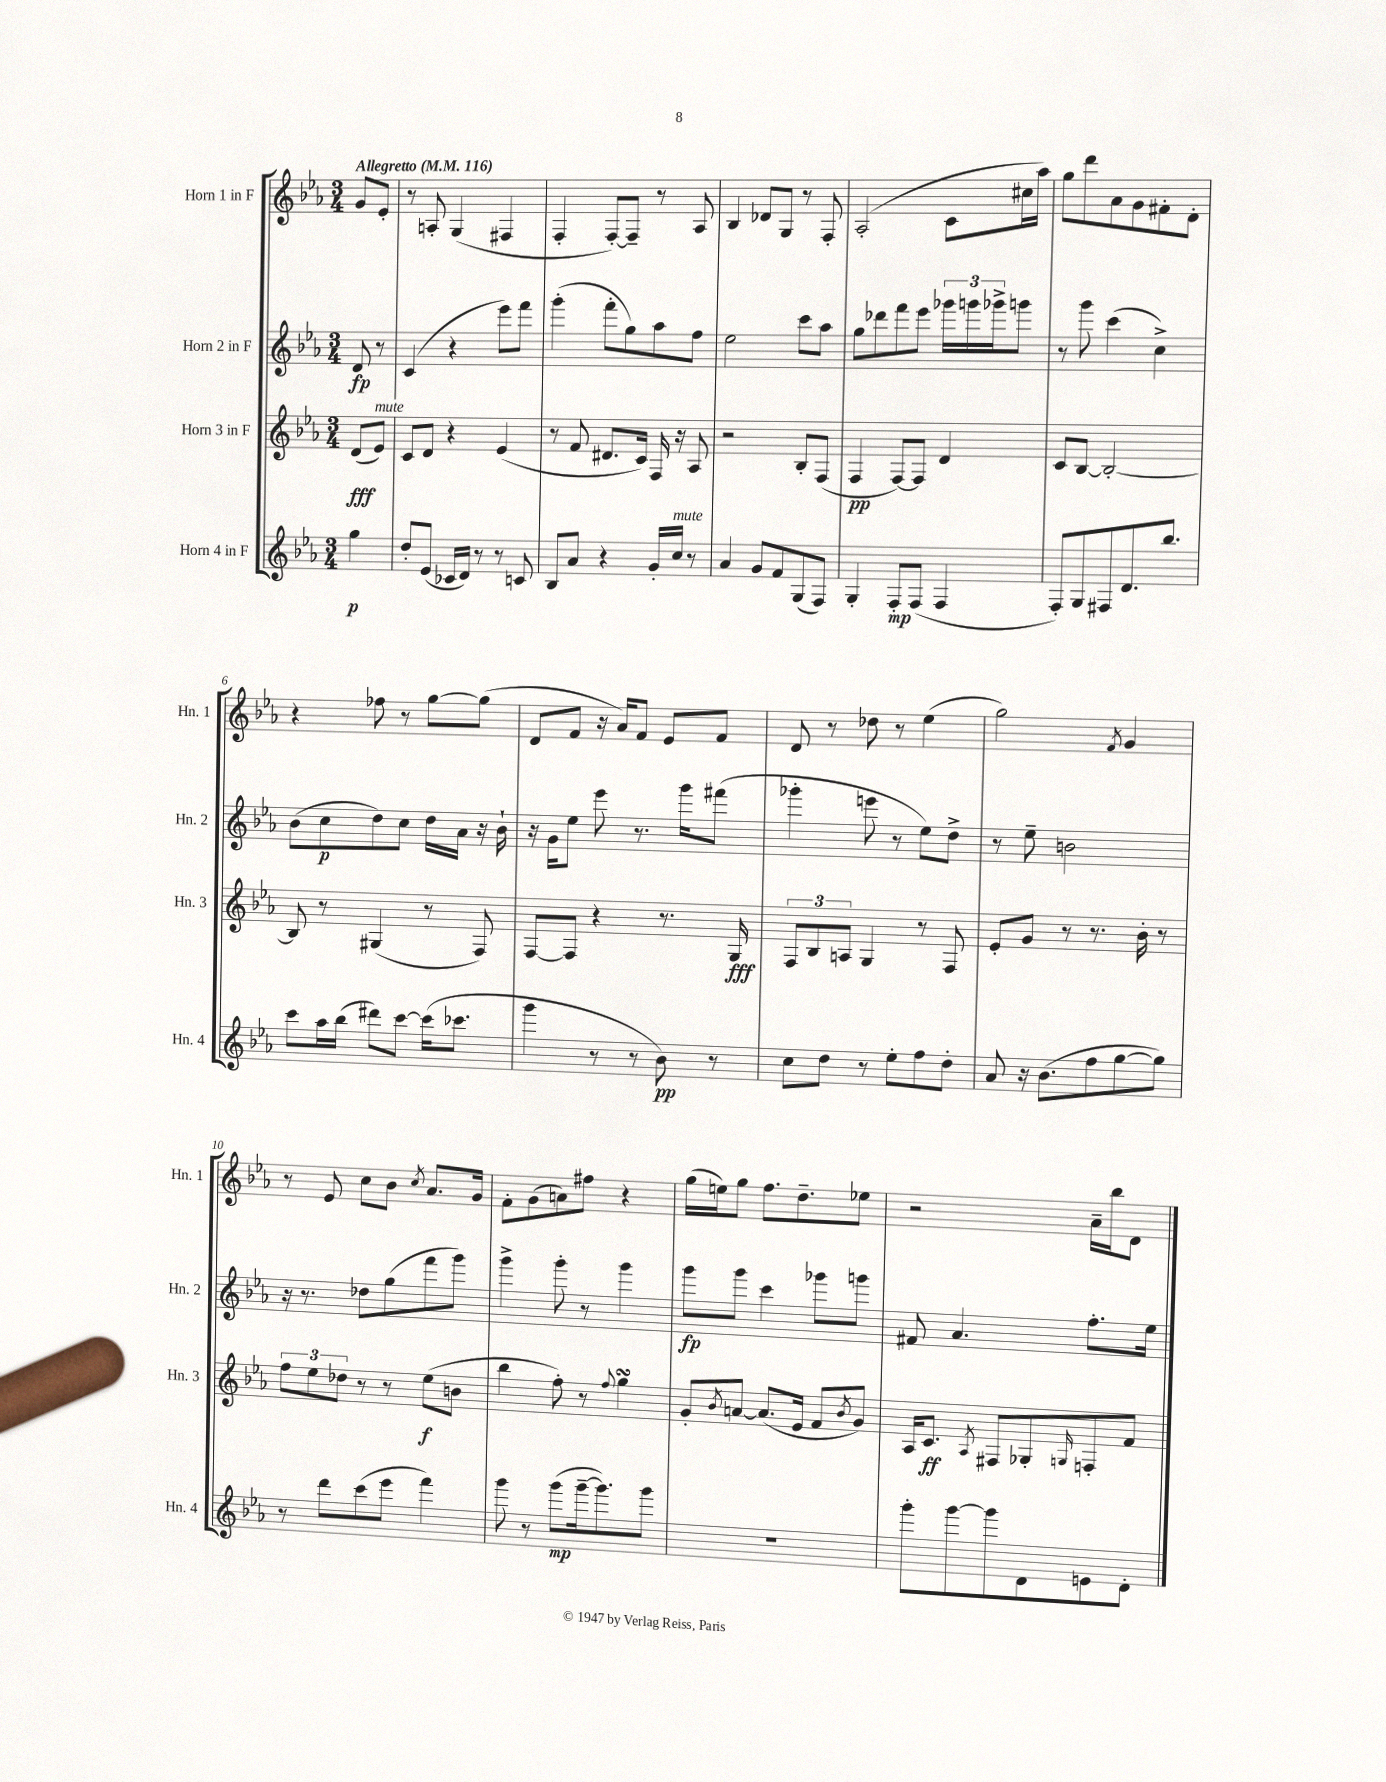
<<
\new StaffGroup <<
\new Staff = "s0" \with { instrumentName = "Horn 1 in F" shortInstrumentName = "Hn. 1" } {
    \clef treble \key ees \major \numericTimeSignature \time 3/4 \partial 4 \tempo "Allegretto" 4 = 116
    g'8 ees'8-. |
    r8 a8-. g4( fis4 |
    f4-. f8~-.) f8-- r8 aes8 |
    bes4 des'8 g8 r8 f8-. |
    aes2-.( c'8 cis''16 aes''16) |
    g''8 d'''8 aes'8 g'8 fis'8-. d'8-. |
    r4 fes''8 r8 g''8~ g''8( |
    d'8 f'8 r16 aes'16) f'8 ees'8 f'8 |
    d'8 r8 des''8 r8 ees''4( |
    g''2) \acciaccatura { f'8 } g'4 |
    r8 ees'8 c''8 bes'8 \acciaccatura { c''8 } aes'8. g'16 |
    f'8-. g'8( a'8) fis''8 r4 |
    g''16( e''16) g''8 f''8. d''8.-- ees''8 |
    r2 aes'16-- bes''16 d'8 \bar "|." |
}
\new Staff = "s1" \with { instrumentName = "Horn 2 in F" shortInstrumentName = "Hn. 2" } {
    \clef treble \key ees \major \numericTimeSignature \time 3/4 \partial 4
    d'8\fp r8 |
    c'4( r4 ees'''8) f'''8 |
    g'''4-.( f'''8-. g''8) aes''8 f''8 |
    ees''2 c'''8 aes''8 |
    g''8 des'''8 f'''8 ees'''8 \tuplet 3/2 { ges'''16 g'''16 ges'''16-> } g'''8 |
    r8 g'''8 c'''4( c''4->) |
    bes'8( c''8\p d''8) c''8 d''16 aes'16 r16 bes'16-! |
    r16 g'16 ees''8 ees'''8 r8. g'''16 fis'''8( |
    ges'''4-. e'''8 r8 ees''8) d''8-> |
    r8 ees''8-- b'2 |
    r16 r8. des''8 g''8( f'''8 g'''8) |
    g'''4-> g'''8-. r8 g'''4 |
    g'''8\fp g'''8 c'''4 ges'''8 g'''8 |
    fis'8 aes'4. f''8.-. ees''16 \bar "|." |
}
\new Staff = "s2" \with { instrumentName = "Horn 3 in F" shortInstrumentName = "Hn. 3" } {
    \clef treble \key ees \major \numericTimeSignature \time 3/4 \partial 4
    d'8\fff( ees'8^\markup { \italic "mute" }) |
    c'8 d'8 r4 ees'4( |
    r8 f'8 dis'8. c'16) f16 r16 aes8 |
    r2 bes8-. f8( |
    f4\pp f8~) f8 d'4 |
    c'8 bes8~ bes2~-. |
    bes8 r8 gis4( r8 f8) |
    f8~ f8 r4 r8. g16\fff |
    \tuplet 3/2 { f8 bes8 a8 } g4 r8 f8 |
    ees'8-. g'8 r8 r8. bes'16-. r8 |
    \tuplet 3/2 { f''8 ees''8 des''8 } r8 r8 ees''8\f( b'8 |
    bes''4 f''8-.) r8 \appoggiatura { f''8 } g''4\turn |
    g'8-. \acciaccatura { bes'8 } a'8~ a'8.( ees'16 f'8 \acciaccatura { bes'8 } g'8) |
    aes16 c'8.\ff \acciaccatura { aes8 } fis8 ges8-. \grace { g16 } f8-. f'8 \bar "|." |
}
\new Staff = "s3" \with { instrumentName = "Horn 4 in F" shortInstrumentName = "Hn. 4" } {
    \clef treble \key ees \major \numericTimeSignature \time 3/4 \partial 4
    g''4\p |
    d''8-. ees'8( ces'16 d'16) r8 r8 c'8 |
    bes8 aes'8 r4 g'16-. c''16^\markup { \italic "mute" } r8 |
    aes'4 g'8 f'8 g8( f8) |
    g4-. f8-.\mp f8( f4 |
    f8-.) g8 fis8 d'8. bes''8. |
    c'''8 aes''16 bes''16( dis'''8) c'''8~ c'''16( ces'''8. |
    g'''4 r8 r8 bes'8\pp) r8 |
    c''8 d''8 r8 ees''8-. f''8 d''8-. |
    aes'8 r16 bes'8.( f''8 g''8~ g''8) |
    r8 d'''8 c'''8( ees'''8 f'''4) |
    g'''8 r8 g'''8\mp( g'''16~-- g'''8.) g'''8 |
    R2. |
    g'''8-. g'''8~ g'''8 d'8 e'8 d'8-. \bar "|." |
}
>>
>>
